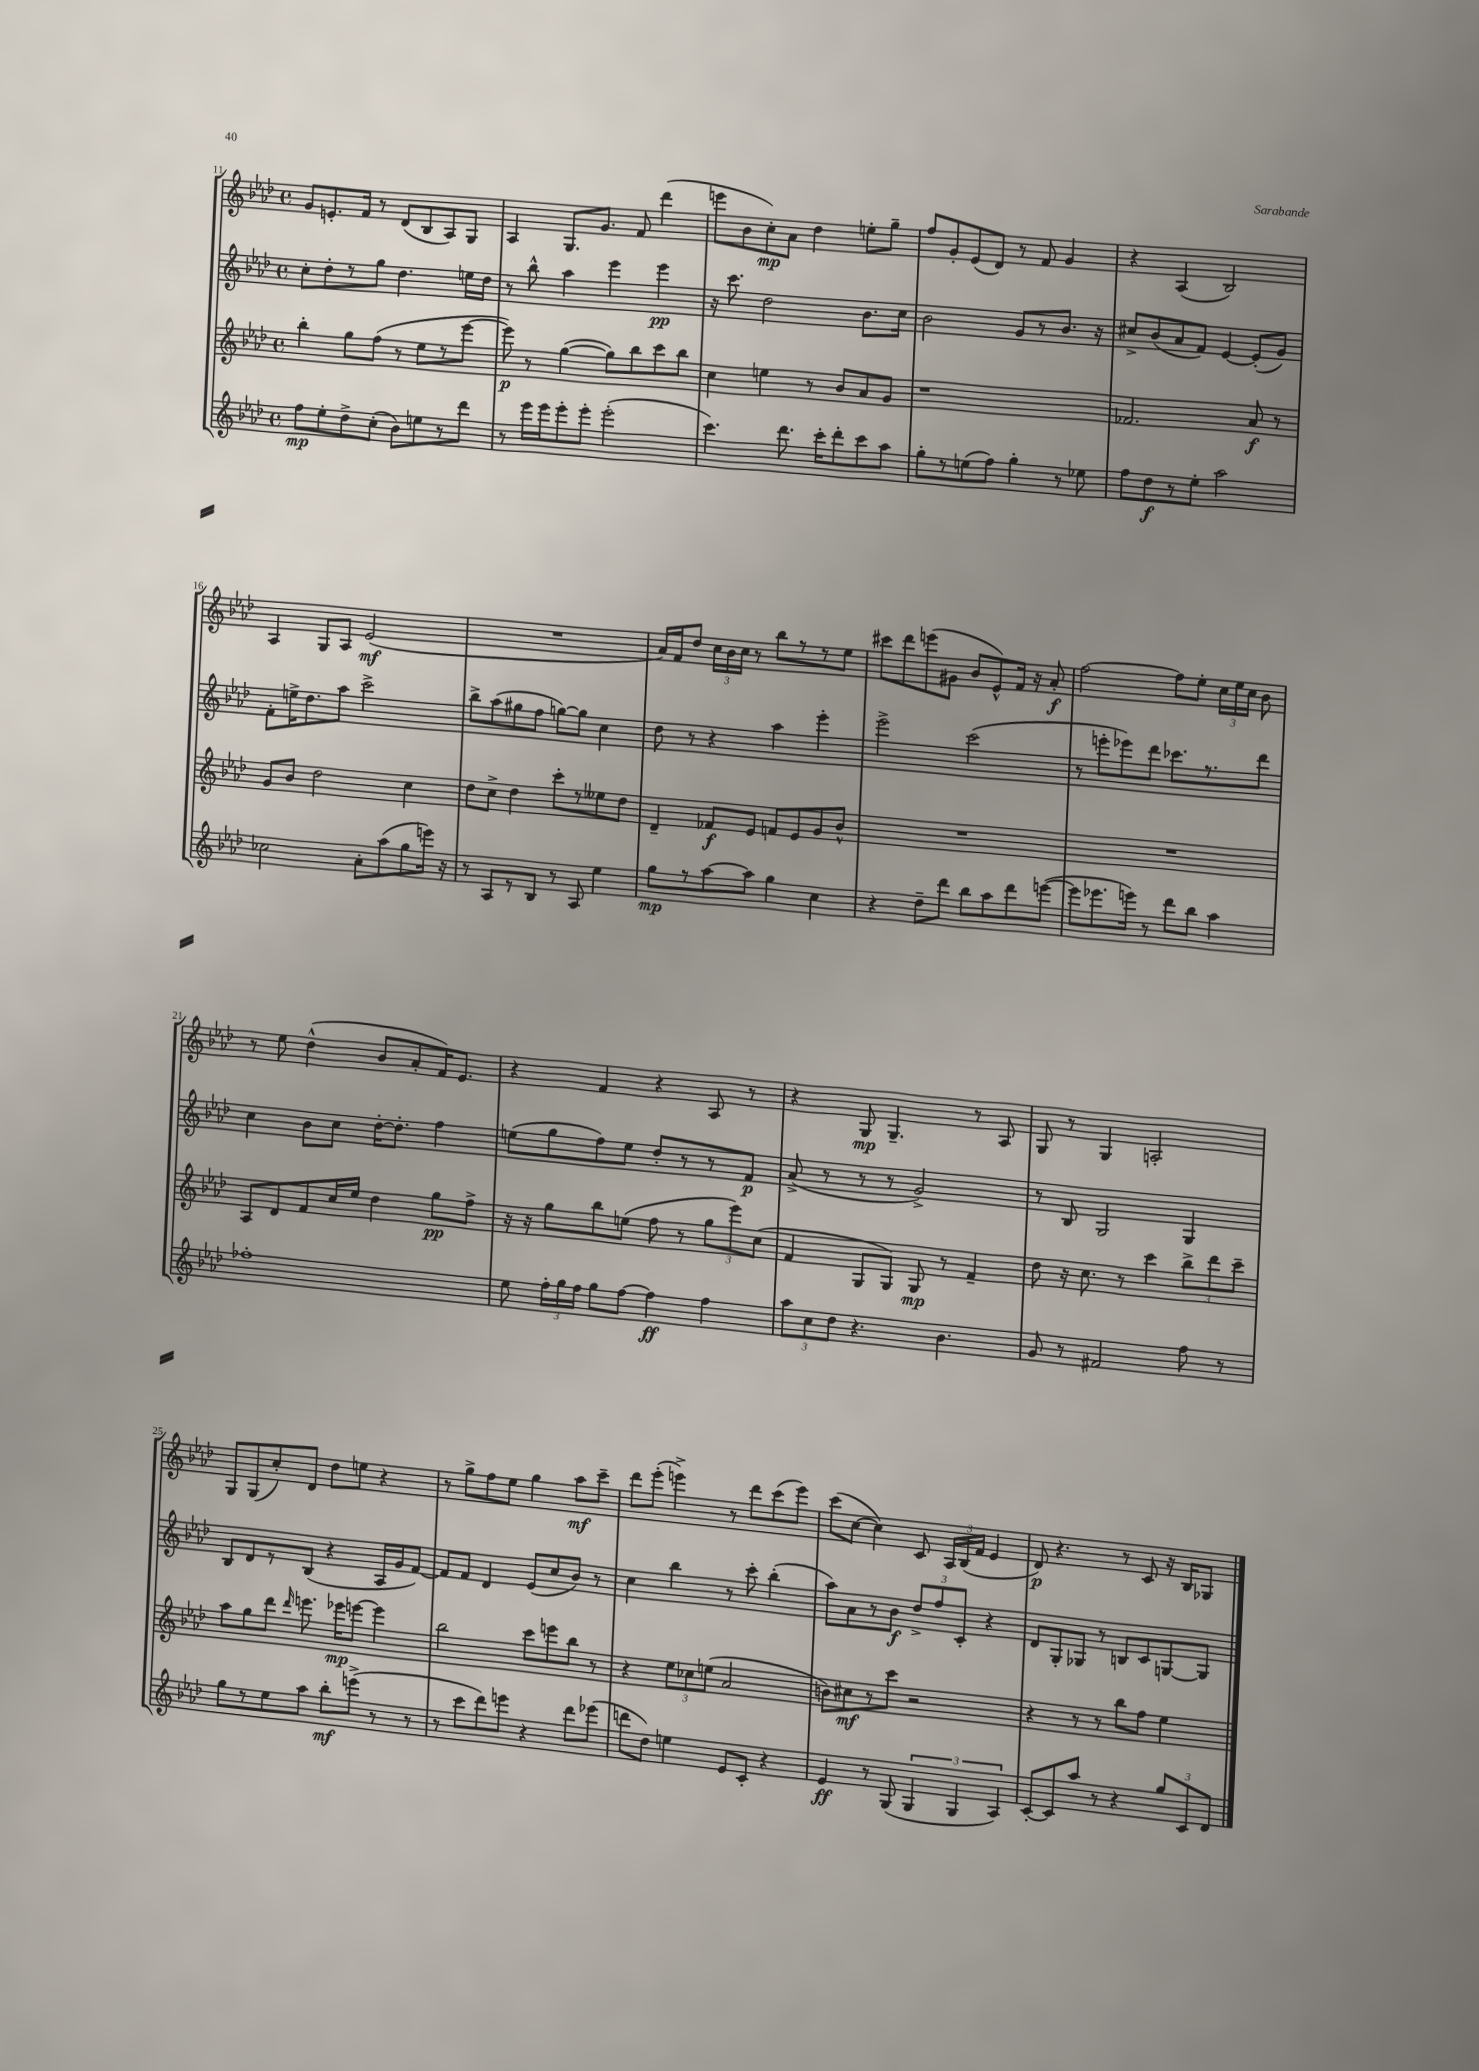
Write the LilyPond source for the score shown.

<<
\new StaffGroup <<
\new Staff = "s0" {
    \clef treble \key aes \major \defaultTimeSignature \time 4/4
    \autoBeamOff g'8[ e'8.-. f'16] r8 des'8[( bes8 aes8) g8] |
    aes4 g8.[ g'8.] f'8 des'''4( |
    e'''8[ bes'8 c''8-.\mp) aes'8] des''4 e''8[-. g''8]-- |
    f''8[ g'8-. ees'8( des'8]) r8 f'8 g'4 |
    r4 aes4( bes2) |
    aes4 g8[ aes8] ees'2\mf( |
    R1 |
    aes'16[) f'16 des''8] \tuplet 3/2 { c''16[ bes'16 c''16] } r8 bes''8[ r8 r8 ees''8] |
    cis'''8[ des'''8 e'''8( gis'8] bes'8[ ees'8-^) f'16] r16 aes'8-.\f |
    f''2~ f''8[ ees''8]-. \tuplet 3/2 { c''16[ ees''16 c''16] } bes'8 |
    r8 ees''8 des''4-^( bes'8[ aes'8-. f'16) ees'8.] |
    r4 f'4 r4 aes8 r8 |
    r4 g8\mp g4.-- r8 aes8 |
    g8 r8 g4 a2-. |
    g8[ g8( c''8-.) des'8] des''8[ e''8] r4 |
    r8 g''8[-> f''8 ees''8] g''4 aes''8[\mf c'''8]-- |
    des'''8[ ees'''8]-.( e'''4->) r8 des'''8[ c'''8( e'''8]) |
    c'''8[( c''8]~ c''4) c'8 \tuplet 3/2 { aes16[ bes16( f'16] } ees'4 |
    des'8\p) r4. r8 c'8 r16 bes16[ ges8] \bar "|." |
}
\new Staff = "s1" {
    \clef treble \key aes \major \defaultTimeSignature \time 4/4
    \autoBeamOff c''8[-. des''8-. r8 g''8] des''4. e''16[ des''16] |
    r8 bes''8-^ aes''4 ees'''4 ees'''4\pp |
    r16 c'''8. des''2 bes'8.[ c''16] |
    bes'2 g'8[ r8 bes'8.] r16 |
    cis''8[-> bes'8( aes'8 f'8]) ees'4~ ees'8[-.( g'8]) |
    f'8[-. e''16-> des''8. aes''8] c'''2-> |
    bes''8[-> aes''8( gis''8 f''8] g''8[~) g''8] c''4 |
    des''8 r8 r4 aes''4 ees'''4-. |
    ees'''2-> c'''2( |
    r8 e'''8[-. ees'''8) des'''8] ces'''8.[ r8. des'''8] |
    c''4 bes'8[ c''8] des''16[~-. des''8.]-. f''4 |
    e''8[( g''8 f''8) e''8] des''8[-. r8 r8 f'8]\p |
    aes'8->( r8 r8 r8 g'2->) |
    r8 bes8 g2 g4 |
    bes8[ des'8 r8 bes8]( r4 aes16[ g'16 f'8]~) |
    f'8[ f'8] des'4 ees'8[( c''8 bes'8]) r8 |
    c''4 bes''4 r8 c'''8-. bes''4-.( |
    aes''8[) aes'8 r8 bes'8]\f \tuplet 3/2 { des''8[-> f''8 c'8]-. } r4 |
    des'8[ g8-. ges8] r8 b8[ c'8 g8~ g8] \bar "|." |
}
\new Staff = "s2" {
    \clef treble \key aes \major \defaultTimeSignature \time 4/4
    \autoBeamOff bes''4-. g''8[ f''8]( r8 ees''8[ r8 ees'''8]~ |
    ees'''8\p) r8 g''4~( g''8[) bes''8 c'''8 bes''8] |
    c''4 e''4 r8 bes'8[ aes'8 g'8] |
    r1 |
    fes'2. aes'8\f r8 |
    g'8[ bes'8] des''2 c''4 |
    des''8[ c''8]-> des''4 c'''8[-. r8 eeses''8 des''8] |
    des'4-- fes'8[\f ees'8] f'8[ ees'8 g'8 bes'8]-^ |
    R1 |
    R1 |
    aes8[ des'8 f'8 c''16 ees''16] des''4 g''8[\pp f''8]-> |
    r16 r16 g''8[ bes''8 e''8]( f''8 r8 \tuplet 3/2 { g''8[ ees'''8) c''8]( } |
    f'4 g8[ g8]) g8\mp r8 f'4-- |
    des''8 r16 c''8. r8 c'''4 \tuplet 3/2 { bes''8[-> des'''8 c'''8]-- } |
    aes''8[ g''8 des'''8] \grace { des'''16 } e'''8. ees'''16[\mp e'''8]~ e'''4 |
    bes''2 c'''8[ e'''8 bes''8] r8 |
    r4 \tuplet 3/2 { ees''8[ ces''8 e''8]( } aes'2 |
    b'8[) cis''8\mf r8 c'''8] r2 |
    r4 r8 r8 bes''8[ f''8] ees''4 \bar "|." |
}
\new Staff = "s3" {
    \clef treble \key aes \major \defaultTimeSignature \time 4/4
    \autoBeamOff f''8[\mp ees''8-. des''8-> c''8]-.( bes'8[) e''8 r8 des'''8] |
    r8 ees'''16[ ees'''16 ees'''8-. ees'''8]-. ees'''2-.( |
    c'''4.) des'''8. c'''16[-. des'''8-. c'''8 aes''8] |
    g''8[-. r8 e''8( f''8]) g''4-. r8 ees''8 |
    f''8[ des''8\f r8 ees''8]-. aes''2 |
    ces''2 aes'8[-. aes''8( g''8 e'''16]) r16 |
    r8 aes8[ r8 bes8] r8 aes8 ees''4 |
    g''8[\mp r8 aes''8~ aes''8] g''4 c''4 |
    r4 des''8[-- des'''8] bes''8[ aes''8 des'''8 e'''8]~( |
    e'''8[ ees'''8. e'''16]) r8 des'''8[ bes''8] aes''4 |
    fes''1-. |
    ees''8 \tuplet 3/2 { f''16[-. g''16 f''16] } g''8[ f''8]~ f''4\ff f''4 |
    \tuplet 3/2 { aes''8[ c''8 des''8] } r4. bes'4. |
    g'8 r8 fis'2 f''8 r8 |
    g''8[ r8 ees''8 aes''8] bes''8[-.\mf e'''8]->( r8 r8 |
    r8 c'''8[ des'''8) e'''8] r4 des'''8[ ees'''8]( |
    d'''8[ des''8]) e''4 ees'8[ c'8]-. r4 |
    ees'4\ff r8 g8( \tuplet 3/2 { g4 g4 aes4) } |
    c'8[~-. c'8 aes''8] r8 r4 \tuplet 3/2 { g''8[ c'8 des'8] } \bar "|." |
}
>>
>>
\layout { \context { \Score currentBarNumber = #11 } }
